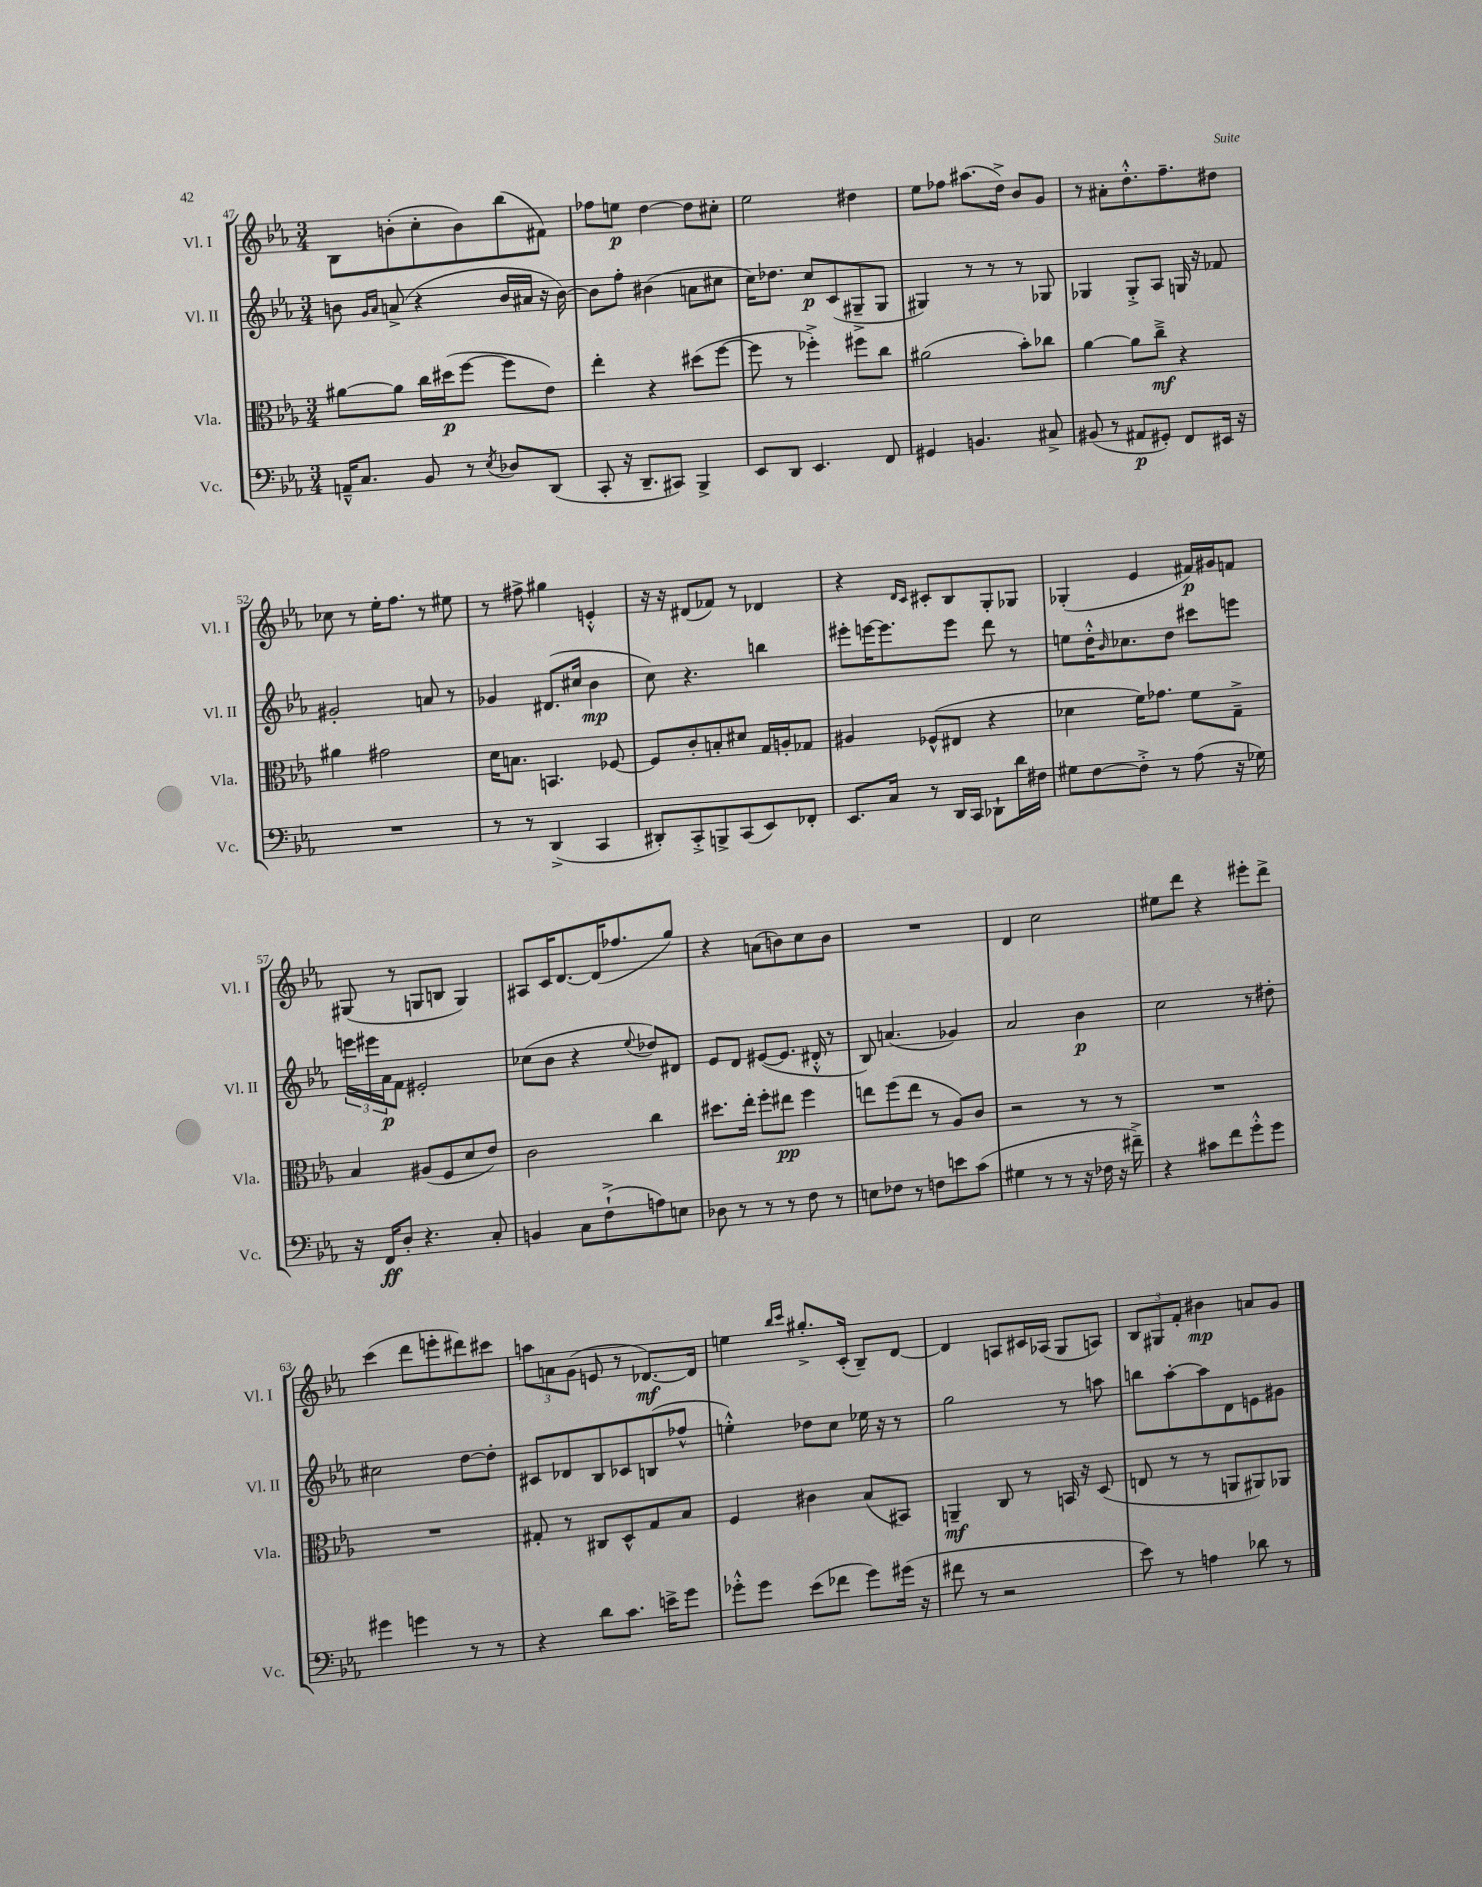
<<
\new StaffGroup <<
\new Staff = "s0" \with { instrumentName = "Vl. I" shortInstrumentName = "Vl. I" } {
    \clef treble \key ees \major \numericTimeSignature \time 3/4
    bes8 b'8-.( c''8-. b'8) bes''8( fis'8) |
    fes''8 e''8\p d''4~ d''8 cis''8-. |
    ees''2 dis''4 |
    ees''8 fes''8 ais''8.( d''16->) bes'8 g'8 |
    r8 ais'8-. d''8.-.-^ f''8.-- dis''8 |
    ces''8 r8 ees''16-. f''8. r8 eis''8 |
    r8 fis''8-> gis''4 e'4-.-^ |
    r16 r16 dis'8( fes'8) r8 des'4 |
    r4 \grace { d'16 c'16 } cis'8-. bes8 g8-. ges8 |
    ges4-.( ees'4 fis'16\p) gis'16 f'8 |
    gis8( r8 g8 b8 g4) |
    ais8 c'16 d'8.~ d'16( fes''8. g''8) |
    r4 a'8( b'8) c''8 b'8 |
    R2. |
    d'4 c''2 |
    eis''8 d'''8 r4 eis'''8-. d'''8-> |
    c'''4( d'''8 e'''8-. dis'''8) cis'''8 |
    \tuplet 3/2 { a''8 a'8 g'8( } e'8 r8 des'8.~\mf) des'16 |
    e''4 \grace { bes''16 c'''16 } gis''8.-.-> c'16-.( bes8--) d'8~ |
    d'4 a8 cis'16 aes16( g8 a8) |
    \tuplet 3/2 { bes8 gis8 f'8-. } bis'4\mp a'8 g'8 \bar "|." |
}
\new Staff = "s1" \with { instrumentName = "Vl. II" shortInstrumentName = "Vl. II" } {
    \clef treble \key ees \major \numericTimeSignature \time 3/4
    b'8 \grace { g'16 aes'16 } a'8->( r4 b'16 ais'16 r16 b'16~) |
    b'8 f''8-. bis'4( a'8 cis''8 |
    c''16) des''8. c''8\p c'8( gis8---> gis8 |
    gis4) r8 r8 r8 ges8 |
    ges4 ges8-.-> aes8 g16 r16 fes'8 |
    gis'2-. a'8 r8 |
    ges'4 dis'8.( cis''16 bes'4\mp |
    c''8) r4. b''4 |
    eis'''8-. e'''16~ e'''8. e'''8 d'''8 r8 |
    e''8 d''16-.-^ \grace { bes'16 } ces''8. d''8 cis'''8 e'''8 |
    \tuplet 3/2 { e'''16 eis'''16 aes'16\p } f'8 eis'2-. |
    ces''8( bes'8 r4 \appoggiatura { ees''8 } des''8) dis'8 |
    ees'8 d'8 eis'8~( eis'8. dis'16-.-^ r8 |
    bes8) a'4.( ges'4) |
    aes'2 bes'4\p |
    c''2 r8 dis''8-. |
    cis''2 d''8~ d''8-. |
    cis'8 des'8 bes8 ces'8 b8( fes''8-^ |
    e''4-.-^) des''8 c''8 ees''16 r16 r8 |
    g''2 r8 a''8 |
    b''8 aes''8~-. aes''8 d'8 e'8 gis'8 \bar "|." |
}
\new Staff = "s2" \with { instrumentName = "Vla." shortInstrumentName = "Vla." } {
    \clef alto \key ees \major \numericTimeSignature \time 3/4
    ais'8~ ais'8 c''16 dis''16\p( f''8~ f''8 ees'8) |
    ees''4-. r4 dis''8( f''8~ |
    f''8 r8 fes''4-.->) fis''8 c''8 |
    ais'2( bes'8-.) ces''8 |
    aes'4~ aes'8 c''8--->\mf r4 |
    ais'4 gis'2 |
    d'16 b8. b,4. fes8~ |
    fes8 c'8-. b8-. dis'8 g16 a16-. ges8 |
    ais4 fes8-^( eis8 r4 |
    des'4 f'16) ges'8. f'8 g8---> |
    bes4 ais8( f8 d'8 ees'8) |
    c'2 c''4 |
    dis''8. ees''16-. f''8-. eis''8\pp f''4 |
    e''8 f''8( e''8 r8 aes8) c'8 |
    r2 r8 r8 |
    R2. |
    R2. |
    gis8-. r8 cis8 d8-^ gis8 bes8 |
    f4 cis'4 bes8( bis,8) |
    a,4--\mf c8 r8 b,16 r16 d8( |
    e8 r8 r8 a,8 ais,8) aes,8 \bar "|." |
}
\new Staff = "s3" \with { instrumentName = "Vc." shortInstrumentName = "Vc." } {
    \clef bass \key ees \major \numericTimeSignature \time 3/4
    a,16---^ c8. bes,8 r8 \acciaccatura { ees8 } des8 d,8( |
    c,8-. r16 d,8.-- cis,8) bes,,4-> |
    ees,8 d,8 ees,4. f,8 |
    gis,4 b,4. cis8-> |
    bis,8( r8 ais,8\p gis,8-.) f,8 eis,16 r16 |
    R2. |
    r8 r8 d,4->( c,4 |
    dis,8-.) c,8-.-> b,,8-> c,8( ees,8) fes,8-. |
    ees,8. c16 r8 d,16 c,16 des,8-! d'16 fis16 |
    gis8 f8~ f8-.-> r8 aes8( r16 ges16) |
    r16 f,16\ff d8-. r4. c8-. |
    b,4 c8 f8-!->( a8) e8 |
    des8 r8 r8 r8 f8 r8 |
    e8 fes8 r8 f8 e'8 c'8( |
    gis4 r8 r8 r16 fes16 r16 fis'16--->) |
    r4 cis'8 f'8 g'8-.-^ g'8 |
    gis'4 g'4 r8 r8 |
    r4 d'8 c'8. e'16-> g'8 |
    ges'8-.-^ ges'8 ees'8( fes'8 ges'8) gis'16( r16 |
    fis'8 r8 r2 |
    ees'8) r8 a4 des'8 r8 \bar "|." |
}
>>
>>
\layout { \context { \Score currentBarNumber = #47 } }
